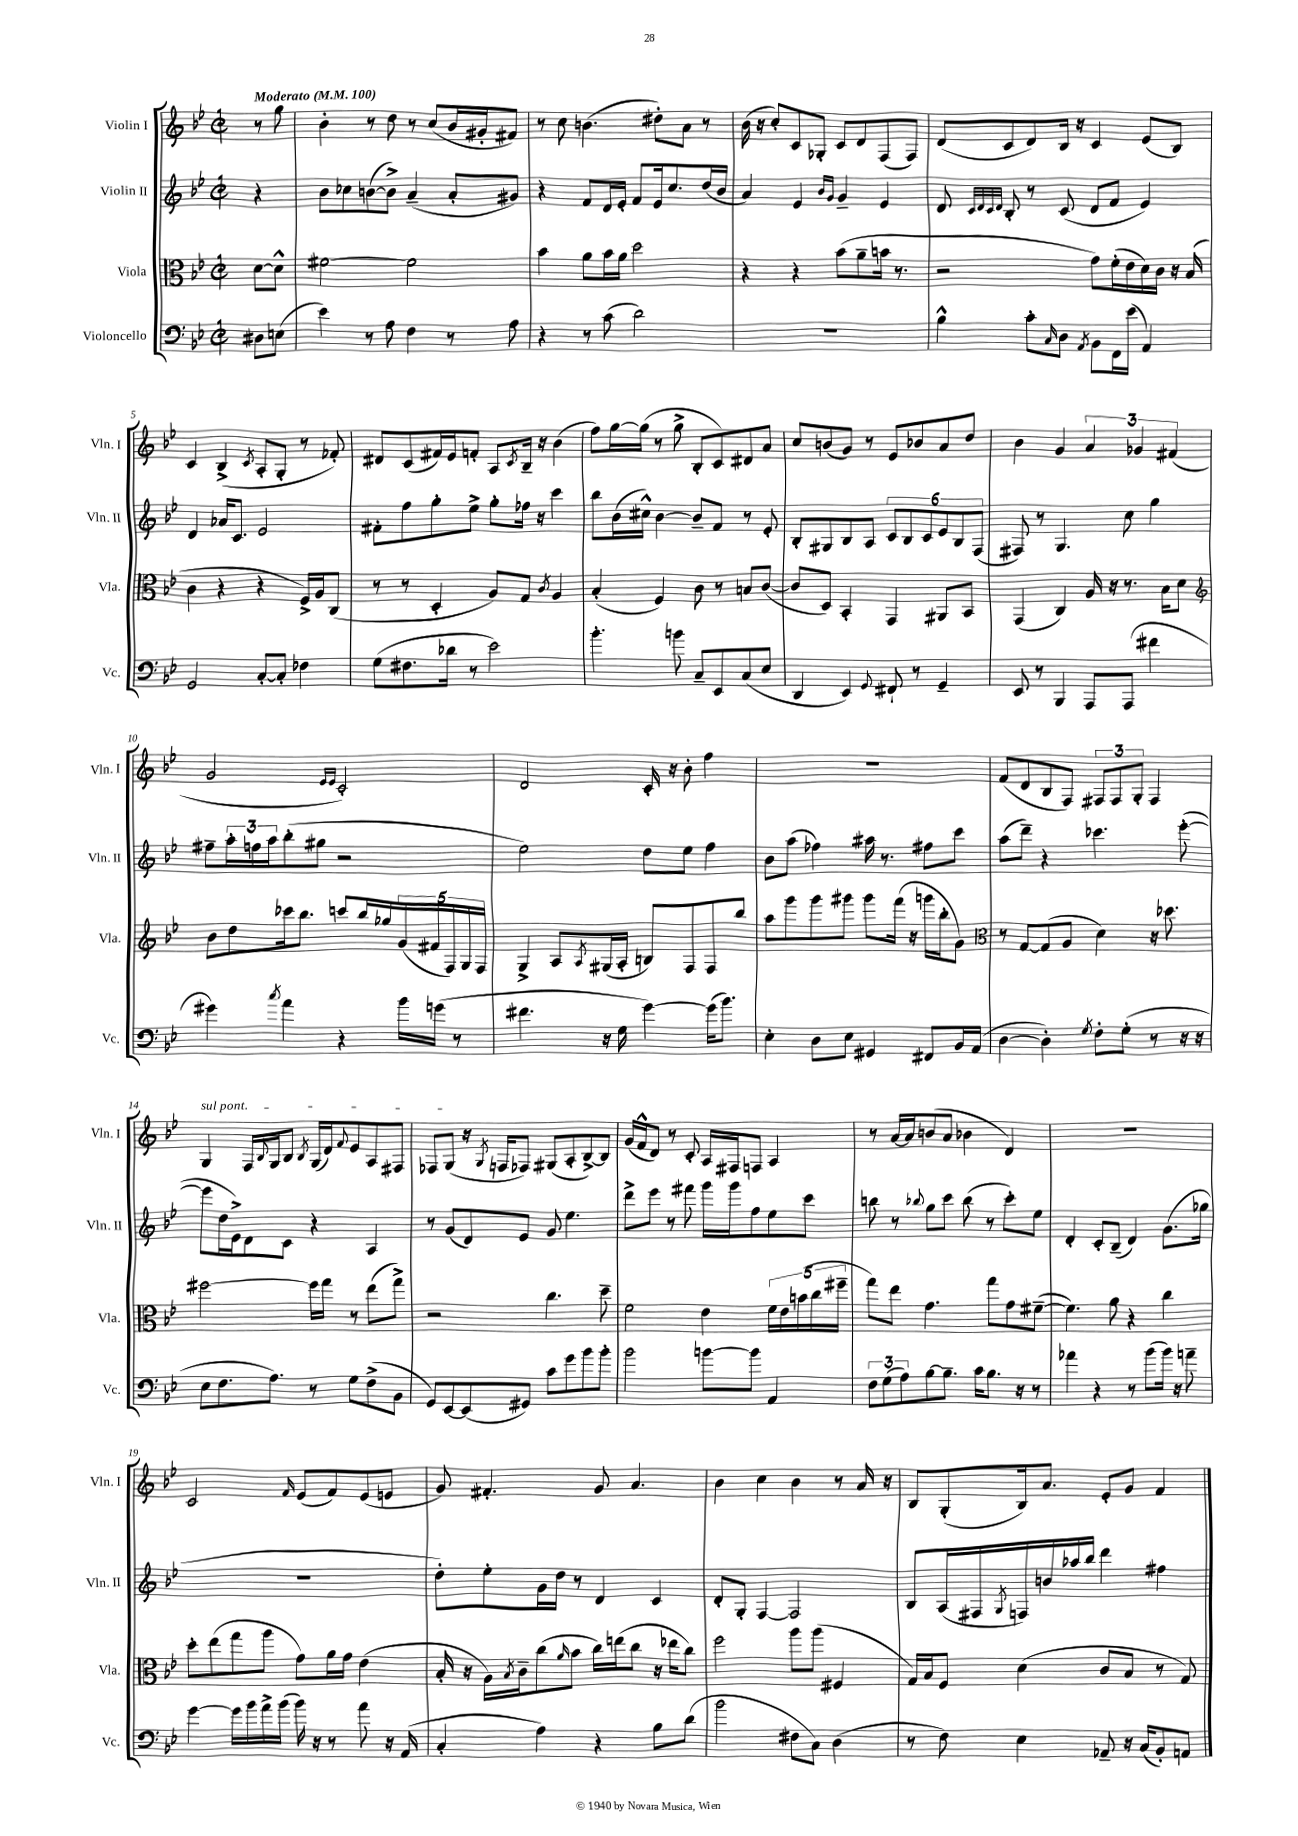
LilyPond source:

<<
\new StaffGroup <<
\new Staff = "s0" \with { instrumentName = "Violin I" shortInstrumentName = "Vln. I" } {
    \clef treble \key bes \major \defaultTimeSignature \time 2/2 \partial 4 \tempo "Moderato" 4 = 100
    r8 g''8 |
    bes'4-. r8 d''8 r8 c''8( bes'16 gis'16-. fis'8) |
    r8 c''8 b'4.( dis''8-.) a'8 r8 |
    bes'16( r16 c''8-.) c'8 ges8-. c'8 d'8 f8( f8) |
    d'8( c'8 d'8) bes16 r16 c'4 ees'8( bes8) |
    c'4 bes4->( \acciaccatura { c'8 } a8-. g8-. r8 fes'8-.) |
    dis'8 c'8( fis'16) ees'16 f'8-. a8 \acciaccatura { c'8 } bes16-- r16 bes'4( |
    f''8) g''16~ g''16( r8 g''8-> bes8-. c'8) dis'8 a'8 |
    c''8 b'8( g'8) r8 ees'8 bes'8 a'8 d''8 |
    bes'4 g'4 \tuplet 3/2 { a'4 ges'4 fis'4( } |
    g'2 \grace { ees'16 ees'16 } c'2-.) |
    d'2 c'16-. r16 bes'8-. f''4 |
    R1 |
    f'8( d'8 bes8 f8) \tuplet 3/2 { fis8 fis8 g8-. } fis4 |
    \once \override TextSpanner.bound-details.left.text = \markup { \italic "sul pont." } g4\startTextSpan f16 \appoggiatura { bes8 } g16 bes8 \acciaccatura { bes8 } g16( d'16) \appoggiatura { f'8 } ees'8 a8 fis8 |
    fes8 g8\stopTextSpan( r16 \acciaccatura { g8 } f16 fes8) gis8( a8-. bes8~->) bes8 |
    g'16( f'16-^ d'8) r8 c'8-. a16 fis16 f8 a4 |
    r8 a'16~ a'16 b'8( a'8 bes'4 d'4) |
    R1 |
    c'2 \grace { f'16 } ees'8( f'8) ees'8( e'8 |
    g'8) fis'4.-. g'8 a'4. |
    bes'4 c''4 bes'4 r8 a'16 r16 |
    bes8 g8-.( bes16) a'8. ees'8-. g'8 f'4 \bar "|." |
}
\new Staff = "s1" \with { instrumentName = "Violin II" shortInstrumentName = "Vln. II" } {
    \clef treble \key bes \major \defaultTimeSignature \time 2/2 \partial 4
    r4 |
    bes'8 ces''8 b'8~( b'8->) a'4--( a'8-. gis'8) |
    r4 f'8 d'16 ees'16-. f'8 ees'16 c''8. d''16( bes'16 |
    a'4) ees'4 \grace { bes'16 g'16 } g'4-- ees'4 |
    d'8 \grace { c'32 d'32 c'32 d'32 } bes8-. r8 c'8( d'8 f'8 ees'4) |
    d'4 aes'16 c'8. ees'2 |
    fis'8-. f''8 g''8-. ees''8-> g''8-. fes''16 r16 c'''4 |
    bes''8 bes'16( cis''16-^) bes'4~ bes'8-- f'8 r8 ees'8-. |
    bes8-. gis8 bes8 a8 \tuplet 6/4 { c'8 bes8 c'8 ees'8 bes8 f8( } |
    fis8) r8 g4. c''8 g''4 |
    fis''8-- \tuplet 3/2 { a''16-. f''16 a''16 } bes''8-.( gis''8 r2 |
    ees''2) d''8 ees''8 f''4 |
    bes'8 a''8( fes''4) ais''16 r8. fis''8 c'''8 |
    a''8( d'''8--) r4 ces'''4. ees'''8~-.( |
    ees'''8 d''16 ees'16->) d'8 c'8 r4 a4 |
    r8 g'8( d'8) ees'8 g'8 ees''4. |
    d'''8-> ees'''8 r8 fis'''8 g'''16 g'''16 f''8 ees''8 c'''8 |
    b''8 r8 \appoggiatura { bes''8 } g''8 c'''8 bes''8( r8 c'''8-.) ees''8 |
    d'4-. c'8-. bes8--( d'4) g'8.( ges''16 |
    R1 |
    d''8-.) ees''8-. g'16 d''16 r8 d'4 c'4 |
    d'8-. g8-. f4~ f2 |
    bes8 a16( fis16 \acciaccatura { g8 } f16) b'16 aes''16 bes''16 d'''4 fis''4 \bar "|." |
}
\new Staff = "s2" \with { instrumentName = "Viola" shortInstrumentName = "Vla." } {
    \clef alto \key bes \major \defaultTimeSignature \time 2/2 \partial 4
    d'8~ d'8-^ |
    fis'2~ fis'2 |
    bes'4 a'8 bes'16 a'16 d''2 |
    r4 r4 bes'8( a'8-- b'16 r8. |
    r2 g'8) f'16-.( ees'16 d'16) c'16 r16 bes16( |
    c'4 r4 r4 f16->) a16 c8( |
    r8 r8 d4-. a8) g8 \acciaccatura { c'8 } a4 |
    bes4-.( f4) c'8 r8 b8 c'8~( |
    c'8 d8) bes,4-. g,4 ais,8 bes,8 |
    g,4( c4) a16 r16 r8. bes16 d'8 |
    \clef treble bes'8 d''8 ces'''16 bes''8. c'''8 bes''16 ges''16 \tuplet 5/4 { g'16( fis'16 f16) g16 f16 } |
    g4-> a8 \acciaccatura { a8 } gis16( a16-. b8) f8 f8 bes''8 |
    a''8 g'''8 g'''8 gis'''8 gis'''8 f'''16( r16 g'''16 bes''16-. g'8) |
    \clef alto r8 g8~ g8( a8 d'4) r16 des''8. |
    fis''2~ fis''16 g''16 r8 ees''8( g''8->) |
    r2 c''4. d''8-- |
    f'2 ees'4 \tuplet 5/4 { f'16 ees'16 b'16( c''16 fis''16-- } |
    g''8) ees''8 g'4. g''8 g'8 fis'8~--( |
    fis'4.) a'8 r4 c''4 |
    d''8-. ees''8( g''8 a''8 g'8) a'16 g'16 ees'4( |
    bes16-. r16 a16) \acciaccatura { bes8 } c'16-- c''8( \grace { a'16 } bes'8 c''16) e''16( c''8 r16 ees''16 c''8) |
    f''2 a''8 a''8( fis4 |
    g16) bes16 f8 d'4( c'8 bes8 r8 g8) \bar "|." |
}
\new Staff = "s3" \with { instrumentName = "Violoncello" shortInstrumentName = "Vc." } {
    \clef bass \key bes \major \defaultTimeSignature \time 2/2 \partial 4
    dis8 e8( |
    ees'4) r8 a8 f4 r8 a8 |
    r4 r8 c'8( d'2) |
    R1 |
    bes4-^ c'8-. \grace { c16 } d8 \acciaccatura { a,8 } bes,8 f,16 ees'16( a,4) |
    g,2 c8~-. c8-. fes4 |
    g8( fis8. des'16 r8 ees'2) |
    bes'4.-. b'8 c8-- ees,8 c8( ees8 |
    d,4 ees,4) \appoggiatura { g,8 } fis,8-! r8 g,4-- |
    ees,8 r8 bes,,4 a,,8 a,,8( fis'4 |
    gis'4) \acciaccatura { c''8 } a'4 r4 bes'16 g'16( r8 |
    fis'4. r16 g16 g'4~) g'16( bes'8.) |
    ees4-. d8 ees8 gis,4 fis,8 bes,16 a,16( |
    d4~ d4-.) \acciaccatura { g8 } f8-. g8-.( r8 r16 r16 |
    ees8 f8. a8.) r8 g8 f8->( bes,8 |
    g,8) ees,8~ ees,8( gis,8) c'8 g'8 bes'8 bes'8-. |
    bes'2 b'8~ b'8 a,4 |
    \tuplet 3/2 { f8 g8( a8) } bes8~ bes8.-- c'16 bes8. r16 r8 |
    aes'4 r4 r8 bes'8( bes'16) r16 a'8-- |
    g'4~ g'16 bes'16 a'16-> bes'16( bes'16) r16 r8 a'8 r16 a,16( |
    c4-. a4) r4 bes8 d'8( |
    bes'2 fis8 c8) d4( |
    r8 f8) ees4 aes,8-- r16 c16( bes,8-.) a,8 \bar "|." |
}
>>
>>
